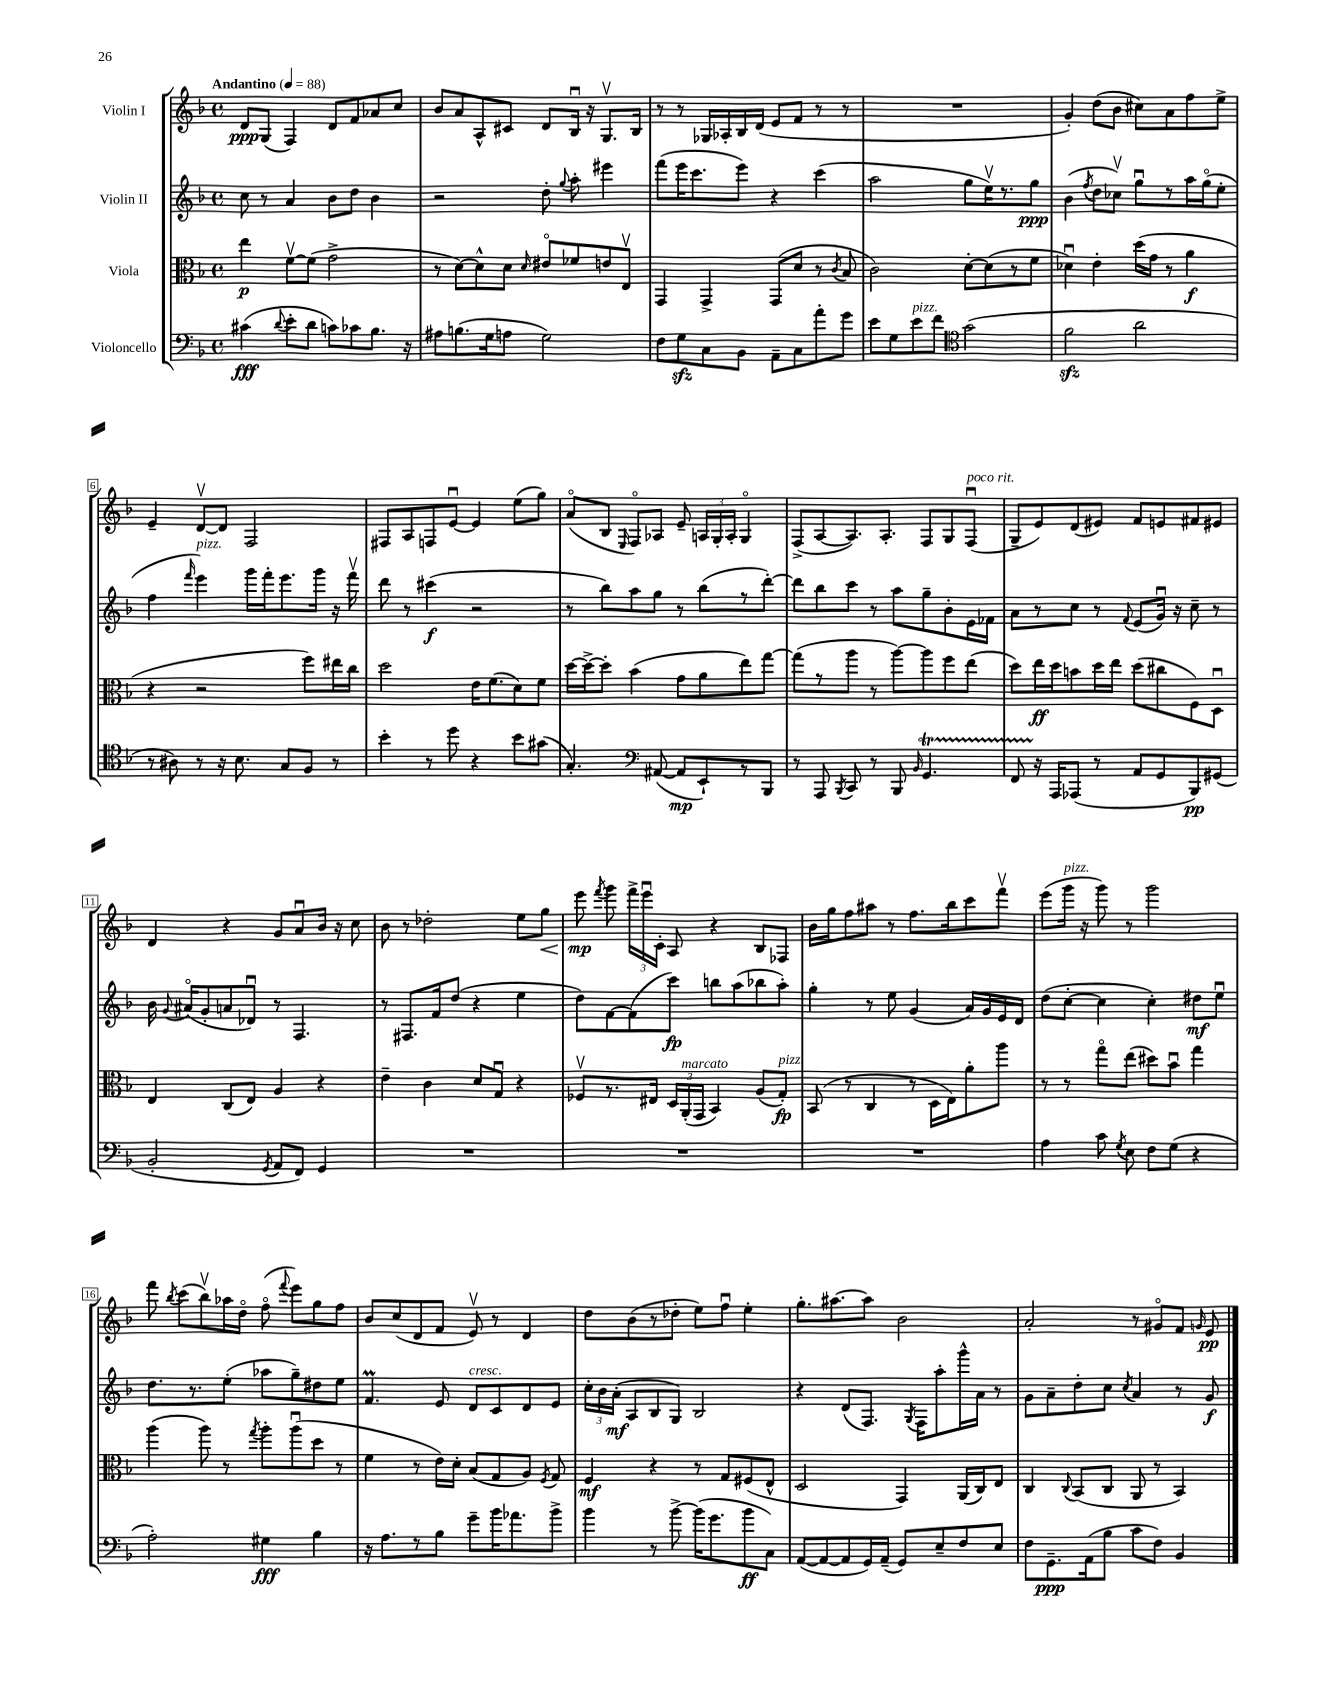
<<
\new StaffGroup <<
\new Staff = "s0" \with { instrumentName = "Violin I" } {
    \clef treble \key f \major \defaultTimeSignature \time 4/4 \tempo "Andantino" 4 = 88
    \autoBeamOff d'8[\ppp g8]( f4) d'8[ f'8 aes'8 c''8] |
    bes'8[ a'8 a8-^ cis'8] d'8[ bes16]\downbow r16 g8.[\upbow bes16] |
    r8 r8 ges16[ aes16-. bes16 d'16]( e'8[ f'8] r8 r8 |
    R1 |
    g'4-.) d''8[( bes'8] cis''8[) a'8 f''8 e''8]-> |
    e'4-- d'8[~\upbow d'8] f2 |
    fis8[ a8 f8 e'8]~\downbow e'4 e''8[( g''8]) |
    a'8[\flageolet( bes8] \grace { e16 } f8[\flageolet) aes8] e'8-- \tuplet 3/2 { a16[ g16-. a16]-. } g4\flageolet |
    f8[->( a8~ a8.) a8.]-. f8[ g8 f8]\downbow^\markup { \italic "poco rit." }( |
    g8[-- e'8) d'8( eis'8]) f'8[ e'8 fis'8 eis'8] |
    d'4 r4 g'8[ a'8\downbow bes'16] r16 c''8 |
    bes'8 r8 des''2-. e''8[ g''8]\< |
    e'''8\mp\! \acciaccatura { f'''8 } g'''8 \tuplet 3/2 { f'''16[-> e'''16\downbow c'16]-. } a8 r4 bes8[ fes8] |
    bes'16[ g''16 f''8 ais''8] r8 f''8.[ bes''16 c'''8 f'''8]\upbow |
    e'''8[( g'''16]^\markup { \italic "pizz." } r16 g'''8) r8 g'''2 |
    f'''8 \acciaccatura { bes''8 } c'''8[( bes''8\upbow) aes''16 d''16]\flageolet f''8\flageolet( \appoggiatura { f'''8 } e'''8[) g''8 f''8] |
    bes'8[ c''8( d'8 f'8] e'8\upbow) r8 d'4 |
    d''8[ bes'8( r8 des''8]-. e''8[) f''8]\downbow e''4-. |
    g''8.[-. ais''8.~ ais''8] bes'2 |
    a'2-. r8 gis'8[\flageolet f'8] \grace { g'16 } e'8\pp \bar "|." |
}
\new Staff = "s1" \with { instrumentName = "Violin II" } {
    \clef treble \key f \major \defaultTimeSignature \time 4/4
    \autoBeamOff c''8 r8 a'4 bes'8[ d''8] bes'4 |
    r2 d''8-. \appoggiatura { g''8 } a''8-. eis'''4 |
    f'''8[( e'''16 c'''8. e'''8]) r4 c'''4( |
    a''2 g''8[ e''16\upbow) r8. g''8]\ppp |
    bes'4( \acciaccatura { f''8 } d''8[ ces''8]\upbow) g''8[\downbow r8 a''16 g''16\flageolet( e''8]-. |
    f''4 \grace { f'''16 } e'''4^\markup { \italic "pizz." }) g'''16[ f'''16-. e'''8. g'''16] r16 f'''16\upbow |
    d'''8 r8 cis'''4\f( r2 |
    r8 bes''8[) a''8 g''8] r8 bes''8[( r8 d'''8]~-.) |
    d'''8[ bes''8 c'''8] r8 a''8[ g''8-- bes'8-. e'16 fes'16] |
    a'8[ r8 c''8] r8 \appoggiatura { f'8 } e'8[( g'16]\downbow) r16 c''8-- r8 |
    bes'16 \appoggiatura { g'8 } ais'16[\flageolet( g'8-. a'8 des'8]\downbow) r8 f4. |
    r8 fis8.[ f'16 d''8]( r4 e''4 |
    d''8[) f'8~ f'8( c'''8]\fp) b''8[ a''8( bes''8 a''8]-.) |
    g''4-. r8 e''8 g'4( a'16[) g'16 e'16 d'16] |
    d''8[( c''8]~-. c''4 c''4-.) dis''8[\mf e''8]\downbow |
    d''8.[ r8. e''8]-.( aes''8[ g''8--) dis''8 e''8] |
    f'4.\prall e'8 d'8[^\markup { \italic "cresc." } c'8 d'8 e'8] |
    \tuplet 3/2 { c''16[-. bes'16 a'16]-.\mf( } a8[ bes8 g8]) bes2 |
    r4 d'8[( f8.]) \acciaccatura { g8 } f16[ a''8-. g'''16-^ a'16] r8 |
    g'8[ a'8-- d''8-. c''8] \acciaccatura { c''8 } a'4 r8 g'8\f \bar "|." |
}
\new Staff = "s2" \with { instrumentName = "Viola" } {
    \clef alto \key f \major \defaultTimeSignature \time 4/4
    \autoBeamOff e''4\p f'8[~\upbow f'8]( g'2-> |
    r8 d'8[~) d'8-^ d'8] \grace { d'16 } eis'8[\flageolet fes'8 e'8 e8]\upbow |
    g,4 g,4-> g,8[( d'8] r8 \acciaccatura { c'8 } bes8 |
    c'2) d'8[~-. d'8( r8 f'8] |
    des'4\downbow) e'4-. d''16[( g'16] r8 a'4\f |
    r4 r2 f''8[) eis''16 c''16] |
    d''2 e'16[ f'8.( d'8) f'8] |
    d''16[~ d''16~-> d''8]-. bes'4( g'8[ a'8 e''8) g''8]~ |
    g''8[( r8 a''8] r8 a''8[~) a''8 f''8 e''8]( |
    d''8[) e''16\ff d''16 b'8 d''16 e''16] d''8[( cis''8 f8) d8]\downbow |
    e4 c8[( e8]) a4 r4 |
    e'4-- c'4 d'8[ g8]\downbow r4 |
    fes8[\upbow r8. eis16] \tuplet 3/2 { d16[ a,16-.^\markup { \italic "marcato" }( g,16] } bes,4) a8[( g8]-.\fp^\markup { \italic "pizz." }) |
    bes,8( r8 c4 r8 d16[ e16) a'8-. a''8] |
    r8 r8 g''8[\flageolet e''8]( dis''8[) bes'8]\downbow g''4 |
    a''4( a''8) r8 \acciaccatura { g''8 } a''8[-. a''8\downbow( d''8] r8 |
    f'4 r8 e'16[) d'16]-. bes8[( g8 a8]) \acciaccatura { f8 } g8 |
    f4\mf r4 r8 g8[ fis8( e8]-^ |
    d2 g,4) a,16[( c16) e8] |
    c4 \appoggiatura { c8 } bes,8[( c8] a,8 r8 bes,4) \bar "|." |
}
\new Staff = "s3" \with { instrumentName = "Violoncello" } {
    \clef bass \key f \major \defaultTimeSignature \time 4/4
    \autoBeamOff cis'4\fff( \appoggiatura { d'8 } e'8[-. d'8] c'8[) ces'8 bes8.] r16 |
    ais8[ b8.( g16 a8] g2) |
    f8[ g8\sfz c8 bes,8] a,8[-- c8 a'8-. g'8] |
    e'8[ g8 e'8^\markup { \italic "pizz." } f'8] \clef tenor g'2( |
    f'2\sfz a'2 |
    r8 ais8) r8 r16 bes8. g8[ f8] r8 |
    bes'4-. r8 d''8 r4 bes'8[ gis'8]( |
    g4.-.) \clef bass ais,8~( ais,8[\mp e,8-!) r8 bes,,8] |
    r8 a,,8 \acciaccatura { bes,,8 } c,8 r8 bes,,8 \grace { bes,16 } g,4.\startTrillSpan |
    f,8 r16\stopTrillSpan a,,16[ aes,,8]( r8 a,8[ g,8 bes,,8\pp) gis,8]( |
    bes,2-. \acciaccatura { g,8 } a,8[ f,8]) g,4 |
    R1 |
    R1 |
    R1 |
    a4 c'8 \acciaccatura { g8 } e8 f8[ g8]( r4 |
    a2-.) gis4\fff bes4 |
    r16 a8.[ r8 bes8] g'8[-- bes'16 aes'8. bes'8]-> |
    bes'4 r8 bes'8~-> bes'16[( g'8. bes'8\ff c8]) |
    a,8[~( a,8~ a,8 g,16) a,16]--( g,8[) e8-- f8 e8] |
    f8[ g,8.--\ppp a,16( bes8] c'8[ f8]) bes,4 \bar "|." |
}
>>
>>
\layout { \context { \Score \override BarNumber.stencil = #(make-stencil-boxer 0.1 0.3 ly:text-interface::print) } }
